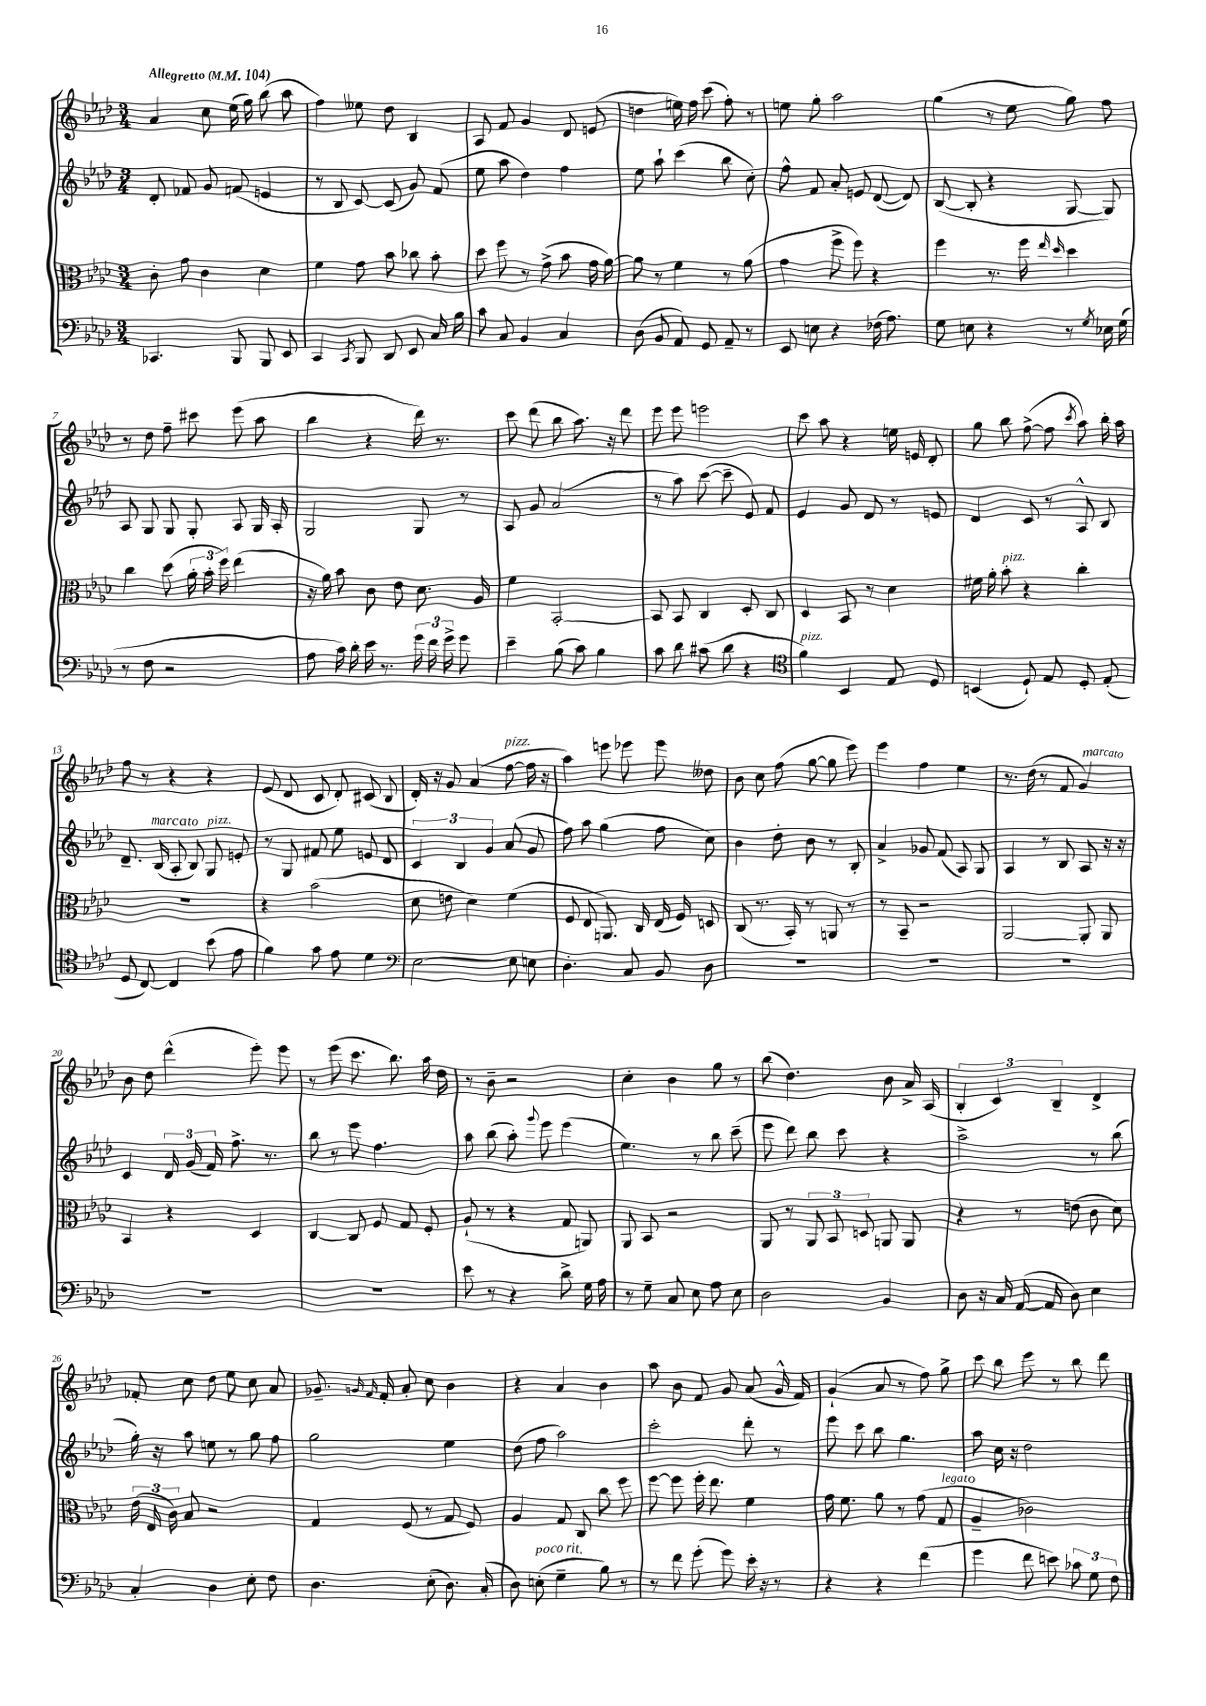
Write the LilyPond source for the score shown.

<<
\new StaffGroup <<
\new Staff = "s0" {
    \clef treble \key aes \major \numericTimeSignature \time 3/4 \tempo "Allegretto" 4 = 104
    \autoBeamOff aes'4 c''8 ees''16( g''16) bes''8( aes''8 |
    f''4) eeses''8 des''8 bes4 |
    aes8 f'8 g'4 des'8 e'8( |
    d''4 e''16) f''16 c'''8( f''8-.) r8 |
    e''8 g''8-. aes''2 |
    g''4( r8 ees''8 g''8) f''8 |
    r8 des''8 f''8-- cis'''8 ees'''8( aes''8 |
    bes''4 r4 des'''16) r8. |
    c'''8 des'''8( bes''8 aes''8.) r16 des'''8 |
    ees'''8 ees'''8 e'''2 |
    c'''8 aes''8 r4 e''16 e'16 des'8-. |
    g''8 bes''8 f''8~->( f''8 \acciaccatura { c'''8 } aes''8) bes''16-. aes''16 |
    f''8 r8 r4 r4 |
    ees'8( des'8 c'8 des'8-.) cis'8( bes8 |
    des'16-.) r16 g'8 aes'4( f''8~^\markup { \italic "pizz." } f''16 r16 |
    aes''4) e'''8 ees'''8 ees'''8 deses''8 |
    bes'8 c''8 f''8( g''8~ g''8 ees'''8) |
    ees'''4 f''4 ees''4 |
    r8. des''16( r8 f'8 g'4^\markup { \italic "marcato" }) |
    bes'8 des''8 des'''4-^( ees'''8-.) ees'''8 |
    r8 ees'''8( c'''8. bes''8.) aes''16 des''16 |
    r8 bes'8-- r2 |
    c''4-. bes'4 g''8 r8 |
    bes''8( des''4.) bes'8 aes'16-> aes16( |
    \tuplet 3/2 { bes4-. c'4) bes4-- } des'4-> |
    fes'8-. c''8 des''8 ees''8 c''8 aes'8 |
    ges'8.-- \grace { g'16 f'16 } f'16-. aes'8-. c''8 bes'4 |
    r4 aes'4 bes'4 |
    aes''8 bes'8 f'8 g'8 aes'8( g'16-^ f'16) |
    g'4-!( aes'8 r8 f''8) g''8-> |
    c'''8 bes''8 ees'''8 r8 bes''8 des'''8 \bar "|." |
}
\new Staff = "s1" {
    \clef treble \key aes \major \numericTimeSignature \time 3/4
    \autoBeamOff des'8-. fes'8 g'8 f'8( e'4 |
    r8 bes8 c'8~) c'8( g'8) f'8( |
    ees''8 aes''8 des''4) f''4 |
    ees''8 aes''8-! c'''4( bes''8 c''8-.) |
    f''8-^ f'8 aes'8-. e'8 des'8~( des'8) |
    bes8~( bes8-. r4 g8~ g8) |
    aes8 g8 g8 g8-. aes8 g16 aes16-. |
    g2 g8 r8 |
    aes8 g'8 aes'2( |
    r8 aes''8) c'''8~( c'''8-- ees'8) f'8 |
    ees'4 g'8 des'8 r8 e'8 |
    des'4 c'8 r8 aes8-^ bes8 |
    des'8.-- bes16^\markup { \italic "marcato" }( aes8-. bes8) g8^\markup { \italic "pizz." } e'8-. |
    r8 g8 fis'8 ees''8 e'8 des'8 |
    \tuplet 3/2 { c'4 bes4 g'4 } aes'8( g'8 |
    f''8) aes''8 g''4( f''8 c''8) |
    bes'4 des''8-. bes'8 r8 bes8-. |
    aes'4-> ges'8 f'8( aes8) g8 |
    aes4 r8 bes8 aes8 r16 r16 |
    c'4 \tuplet 3/2 { des'16 g'16( f'16) } f''8.-> r8. |
    bes''8 r8 ees'''8 f''4. |
    aes''8 bes''8( aes''8-.) \appoggiatura { g'''8 } ees'''8 ees'''4( |
    ees''4.) r8 bes''8 c'''8--( |
    ees'''8 des'''8) bes''8 c'''8 r4 |
    aes''2-> r8 bes''8( |
    g''16-.) r16 aes''8 e''8 r8 g''8 f''8 |
    g''2 ees''4 |
    des''8( f''8 aes''2) |
    c'''2-. des'''8-. r8 |
    ees'''8 c'''8 bes''8 g''4. |
    aes''8 c''16 r16 des''2 \bar "|." |
}
\new Staff = "s2" {
    \clef alto \key aes \major \numericTimeSignature \time 3/4
    \autoBeamOff c'8-. g'8 c'4 des'4 |
    f'4 g'8 bes'8 ces''8 bes'8-. |
    des''8 f''8 r8 g'8->( bes'8 g'16 aes'16~) |
    aes'8 r8 f'4 r8 aes'8( |
    g'4 f''8-> f''8) r4 |
    f''4 r8. f''16 \grace { ees''16 des''16 } des''4 |
    c''4 des''8( \tuplet 3/2 { aes'16-. bes'16-. f''16) } ees''4( |
    r16 aes'16) bes'8 c'8 ees'8 des'8. aes16 |
    f'4 bes,2~-. |
    bes,8 bes,8 c4 des8-. c8 |
    des4 bes,8 r8 des'4 |
    fis'16 aes'16-. bes'8-.^\markup { \italic "pizz." } r4 c''4-. |
    R2. |
    r4 bes'2( |
    des'8 e'8 des'4) f'4( |
    f8 ees8 a,8.) c16 ees16( f16) d8 |
    c8( r8. bes,16-.) r8 a,8 r8 |
    r8 bes,8-- r2 |
    aes,2~ aes,8-. aes,8 |
    bes,4 r4 des4 |
    c4~ c8 f8 g8 f8-. |
    aes8-!( r8 r4 g8 a,8) |
    aes,8 bes,8 r2 |
    aes,8 r8 \tuplet 3/2 { aes,8 bes,8 d8 } a,8 a,8 |
    r4 r8 e'8( c'8 des'8) |
    \tuplet 3/2 { ees'16( ees16 c'16) } bes8 r2 |
    g4 f8( r8 g8 f8) |
    aes4 g8 c8 c''8 f''8 |
    f''8~ f''8 f''16-. ees''8. f'4 |
    g'16 f'8. aes'8 r8 g'8( g8^\markup { \italic "legato" } |
    aes4-- ces'2) \bar "|." |
}
\new Staff = "s3" {
    \clef bass \key aes \major \numericTimeSignature \time 3/4
    \autoBeamOff ces,4. bes,,8 bes,,8 ees,8 |
    c,4 \acciaccatura { c,8 } bes,,8 des,8 ees,8 c16 bes16 |
    c'8 c8 bes,4 c4 |
    des8( bes,8 aes,8) g,8 aes,8-- r8 |
    ees,8 e8 r4 fes16( aes8.) |
    g8 e8 r4 r8 \acciaccatura { g8 } ees16 g16( |
    r8 f8 r2 |
    aes8 c'16) des'16-. ees'16 r8. \tuplet 3/2 { g'16 f'16 g'16-> } g'8 |
    ees'4-- bes8( c'8) bes4 |
    c'8 des'8 cis'8( des'8 r4 |
    \clef tenor f'4^\markup { \italic "pizz." }) bes,4 ees8 des8 |
    b,4( des8-!) ees8 des8-. ees8-.( |
    des8 c8~) c4 bes'8( ees'8 |
    f'4) g'8 ees'8 des'4 |
    \clef bass ees2~ ees8 e8 |
    des4.-. c8 bes,8 des8 |
    R2. |
    R2. |
    R2. |
    R2. |
    R2. |
    ees'8 r8 r4 des'8-> g16 aes16 |
    r8 g8-- c8 ees8 aes8 ees8 |
    des2 bes,4 |
    des8 r16 c16 aes,16~( aes,16 des8) ees4 |
    c4-. des4 ees8-. f8 |
    des4. ees8-.( des8.) c16-.( |
    des8) e8-.^\markup { \italic "poco rit." }( g4-- bes8) r8 |
    r8 f'8 g'8-.( g'8) ees'16-. r16 r8 |
    r4 r4 f'4( |
    g'4 f'8 e'8) \tuplet 3/2 { ces'8 g8 f8 } \bar "|." |
}
>>
>>
